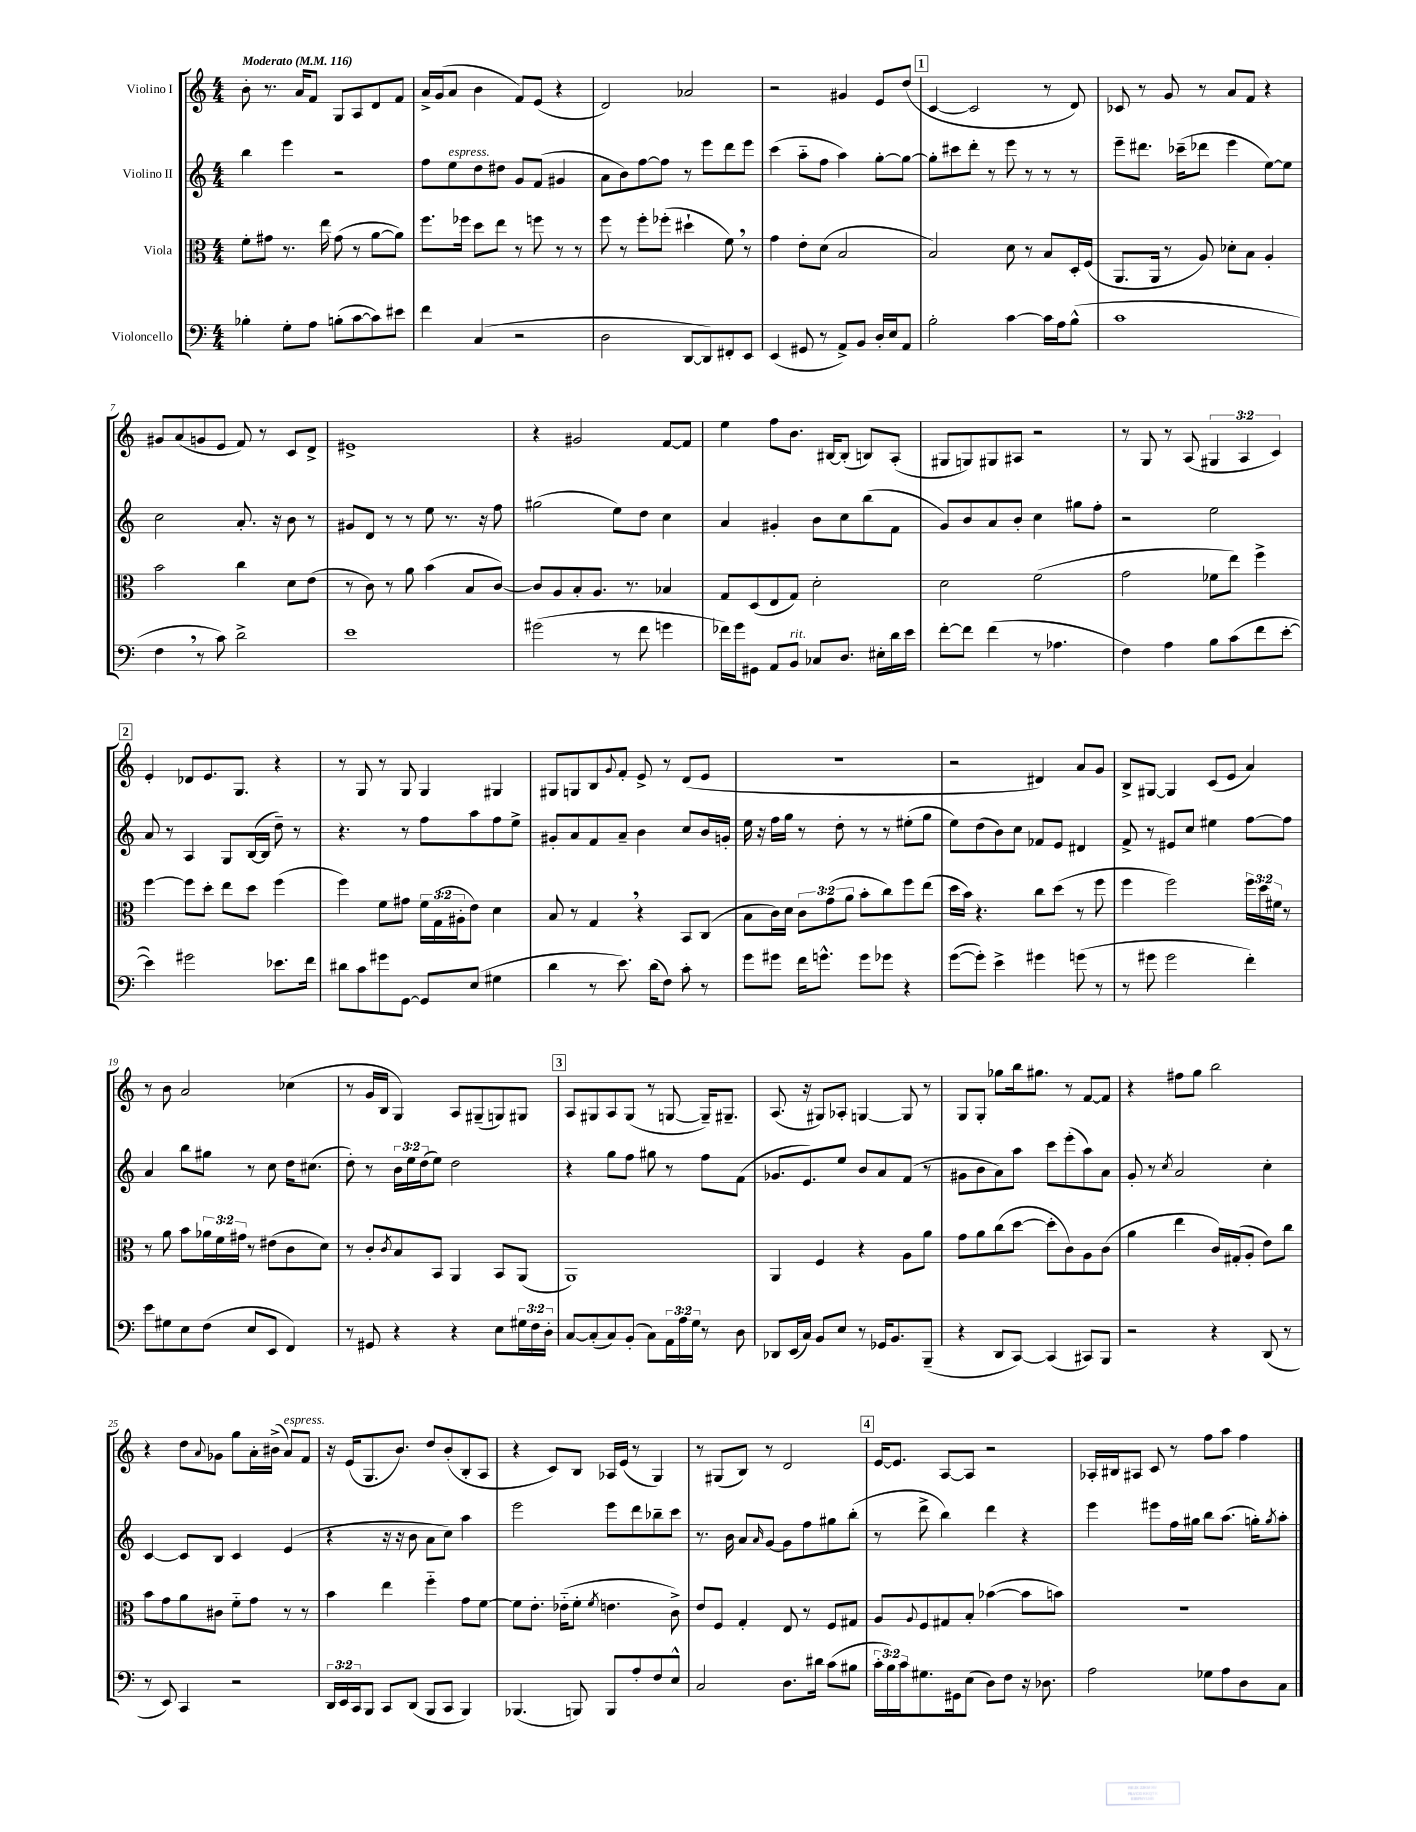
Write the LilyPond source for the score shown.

<<
\new StaffGroup <<
\new Staff = "s0" \with { instrumentName = "Violino I" } {
    \clef treble \key c \major \numericTimeSignature \time 4/4 \override Staff.TupletNumber.text = #tuplet-number::calc-fraction-text \tempo "Moderato" 4 = 116
    b'8-. r8. a'16 f'8 g8 a8 d'8 f'8 |
    a'16-> g'16( a'8 b'4 f'8) e'8( r4 |
    d'2) aes'2 |
    r2 gis'4 e'8 d''8( |
    \mark \markup { \box "1" } c'4~ c'2 r8 d'8) |
    ces'8 r8 g'8 r8 a'8 f'8 r4 |
    gis'8 a'8( g'8 e'8 f'8) r8 c'8 d'8-> |
    eis'1-> |
    r4 gis'2 f'8~ f'8 |
    e''4 f''8 b'8. bis16~ bis8-.( b8) a8-.( |
    gis8 g8) gis8 ais8 r2 |
    r8 g8 r8 a8( \tuplet 3/2 { gis4 a4 c'4) } |
    \mark \markup { \box "2" } e'4-. des'8 e'8. g8. r4 |
    r8 g8 r8 g8 g4 gis4 |
    gis8 g8 b8 \appoggiatura { g'8 } f'8-. e'8-> r8 d'8( e'8 |
    R1 |
    r2 dis'4) a'8 g'8 |
    b8-> gis8~ gis4 c'8( e'8 a'4) |
    r8 b'8 a'2 ces''4( |
    r8 g'16 b16 g4) a8 gis8--( g8) gis8 |
    \mark \markup { \box "3" } a8 gis8 a8 gis8( r8 g8~ g16--) gis8.-- |
    a8.( r16 gis8) aes8-. g4~ g8 r8 |
    g8 g8-. ges''8 b''16 gis''8. r8 f'8~ f'8 |
    r4 fis''8 g''8 b''2 |
    r4 d''8 \appoggiatura { a'8 } ges'8 g''8 a'16-. bis'16->( a'8^\markup { \italic "espress." }) f'8 |
    r16 e'16( g8. b'8.) d''8 b'8-.( b8-. a8 |
    r4 c'8) b8 aes16 e'16( r8 g4) |
    r8 gis8( b8) r8 d'2 |
    \mark \markup { \box "4" } e'16~ e'8. a8~ a8 r2 |
    aes16-. bis16 ais8 c'8 r8 f''8 a''8 f''4 \bar "|." |
}
\new Staff = "s1" \with { instrumentName = "Violino II" } {
    \clef treble \key c \major \numericTimeSignature \time 4/4 \override Staff.TupletNumber.text = #tuplet-number::calc-fraction-text
    b''4 e'''4 r2 |
    f''8 e''8^\markup { \italic "espress." } d''8 dis''8 g'8 f'8( gis'4 |
    a'8 b'8) f''8~ f''8 r8 e'''8 d'''8 e'''8 |
    c'''4( a''8-_ f''8 a''4) g''8~-. g''8~ |
    \mark \markup { \box "1" } g''8-. cis'''8 d'''8-. r8 e'''8 r8 r8 r8 |
    e'''8-- dis'''8. ces'''16--( des'''8 e'''4 e''8~) e''8 |
    c''2 a'8.-. r16 b'8 r8 |
    gis'8 d'8 r8 r8 e''8 r8. r16 f''8 |
    gis''2( e''8) d''8 c''4 |
    a'4 gis'4-. b'8 c''8 b''8( f'8 |
    g'8) b'8 a'8 b'8-. c''4 gis''8 f''8-. |
    r2 e''2 |
    \mark \markup { \box "2" } a'8 r8 a4 g8 b16~( b16 d''8--) r8 |
    r4. r8 f''8 a''8 f''8 e''8-> |
    gis'8-. a'8 f'8 a'8-- b'4 c''8 b'16 g'16-. |
    e''16 r16 f''16 g''16 r8 d''8-. r8 r8 eis''8-.( g''8 |
    e''8) d''8( b'8) c''8 fes'8 e'8 dis'4 |
    f'8-> r8 eis'8 c''8 eis''4 f''8~ f''8 |
    a'4 b''8 gis''8 r8 c''8 d''16 cis''8.( |
    d''8-.) r8 \tuplet 3/2 { b'16 e''16 d''16( } e''8) d''2 |
    \mark \markup { \box "3" } r4 g''8 f''8 gis''8 r8 f''8 f'8( |
    ges'8. e'8.) e''8 b'8 a'8 f'8( r8 |
    gis'8 b'8 a'8) a''8 c'''8 e'''8-.( a''8) a'8 |
    g'8-. r8 \acciaccatura { c''8 } a'2 c''4-. |
    c'4~ c'8 b8 c'4 e'4( |
    r4 r16 r16 b'8 a'8 c''8) a''4 |
    e'''2 e'''8 d'''8 bes''8-- c'''8 |
    r8. b'16 a'8 \grace { a'16 } g'8~ g'8 f''8 gis''8 b''8-.( |
    \mark \markup { \box "4" } r8 d'''8-> b''4) d'''4 r4 |
    e'''4 eis'''8 f''16 gis''16 b''8 a''8.( g''16-.) \acciaccatura { g''8 } a''8-. \bar "|." |
}
\new Staff = "s2" \with { instrumentName = "Viola" } {
    \clef alto \key c \major \numericTimeSignature \time 4/4 \override Staff.TupletNumber.text = #tuplet-number::calc-fraction-text
    f'8-. gis'8 r8. e''16 gis'8( r8 a'8~ a'8) |
    f''8. fes''16 d''8 e''8 r8 f''8 r8 r8 |
    f''8 r8 f''8-. fes''8-.( dis''4-! f'8) \breathe r8 |
    g'4 e'8-. d'8( b2 |
    \mark \markup { \box "1" } b2) d'8 r8 b8 d16-. f16( |
    a,8. a,16 r8 a8) des'8-. b8 a4-. |
    b'2 c''4 d'8 e'8( |
    r8 c'8) r8 a'8 b'4( b8 c'8~) |
    c'8 a8 b8-. a8. r8. bes4 |
    g8 d8( e8 g8) d'2-. |
    d'2 f'2( |
    g'2 fes'8 e''8) f''4-> |
    \mark \markup { \box "2" } f''4~ f''8 d''8-. e''8 d''8 f''4( |
    f''4) f'8 gis'8 \tuplet 3/2 { f'16 g16( ais16-. } e'8) d'4 |
    b8 r8 g4 \breathe r4 b,8 c8( |
    b8 c'16) d'16 \tuplet 3/2 { c'8 g'8( a'8 } b'8-. c''8) f''8 e''8( |
    d''16 b'16) r4. c''8 d''8( r8 f''8 |
    f''4 f''2) \tuplet 3/2 { f''16 d''16 fis'16 } r8 |
    r8 a'8 b'8 \tuplet 3/2 { aes'16 f'16 gis'16 } r8 eis'8( c'8 d'8) |
    r8 c'8-. \acciaccatura { c'8 } b8 b,8 a,4 b,8 a,8( |
    \mark \markup { \box "3" } a,1) |
    a,4 f4 r4 a8 a'8 |
    g'8 a'8 c''8( d''8~ d''8-. c'8) a8 c'8( |
    a'4 e''4 c'16) gis16-.( a8-. e'8) c''8 |
    b'8 g'8 a'8 cis'8 f'8-_ g'8 r8 r8 |
    b'4 e''4 f''4-_ g'8 f'8~ |
    f'8 e'8.-. ees'16-_( f'8-. \acciaccatura { f'8 } e'4. c'8->) |
    e'8 f8 g4-. e8 r8 f8 gis8 |
    \mark \markup { \box "4" } a8 \appoggiatura { a8 } f8 gis8 b8-. bes'4~( bes'8 b'8) |
    R1 \bar "|." |
}
\new Staff = "s3" \with { instrumentName = "Violoncello" } {
    \clef bass \key c \major \numericTimeSignature \time 4/4 \override Staff.TupletNumber.text = #tuplet-number::calc-fraction-text
    bes4-. g8-. a8 b8-.( c'8~ c'8) eis'8 |
    f'4 c4( r2 |
    d2 d,8~ d,8) fis,8-. e,8 |
    e,4( gis,8 r8 a,8->) b,8 d16-. e16 a,8 |
    \mark \markup { \box "1" } b2-. c'4~ c'16 a16 b8-^( |
    c'1 |
    f4 \breathe r8 c'8) d'2-> |
    e'1 |
    gis'2( r8 f'8 g'4 |
    fes'16) g'16 gis,8 a,8 b,8^\markup { \italic "rit." } ces8 d8. eis16-. d'16 e'16 |
    f'8~-. f'8 f'4( r8 aes4. |
    f4) a4 b8 c'8( f'8 e'8~-. |
    \mark \markup { \box "2" } e'4) gis'2 ees'8. f'16 |
    dis'8 c'8 gis'8 g,8~ g,8 e8( gis4 |
    d'4 r8 e'8.) d'16( f8) c'8-. r8 |
    g'8 gis'8 f'16 g'8.-^ g'8 ges'8 r4 |
    g'8~( g'8-.) e'4-> gis'4 g'8( r8 |
    r8 gis'8 gis'2 f'4-.) |
    e'8 gis8 e8 f8( e8 e,8 f,4) |
    r8 gis,8 r4 r4 e8 \tuplet 3/2 { gis16 f16 d16-. } |
    \mark \markup { \box "3" } c8~ c8-.( c8) b,8-.( c8) \tuplet 3/2 { a,16 a16 g16 } r8 d8 |
    des,8 e,16( c16) b,8 e8 r8 ges,16 b,8. b,,8--( |
    r4 d,8 c,8~) c,4( cis,8) b,,8 |
    r2 r4 d,8( r8 |
    r8 e,8) c,4 r2 |
    \tuplet 3/2 { d,16 e,16 c,16 } b,,8 c,8 d,8( b,,8 c,8 b,,4) |
    bes,,4.( b,,8) b,,8 a8-. f8 e8-^ |
    c2 d8. dis'16 c'8( bis8 |
    \mark \markup { \box "4" } \tuplet 3/2 { c'16-. b16) c'16 } gis8. gis,16 e8( d8) f8 r16 des8. |
    a2 ges8 a8 d8 c8 \bar "|." |
}
>>
>>
